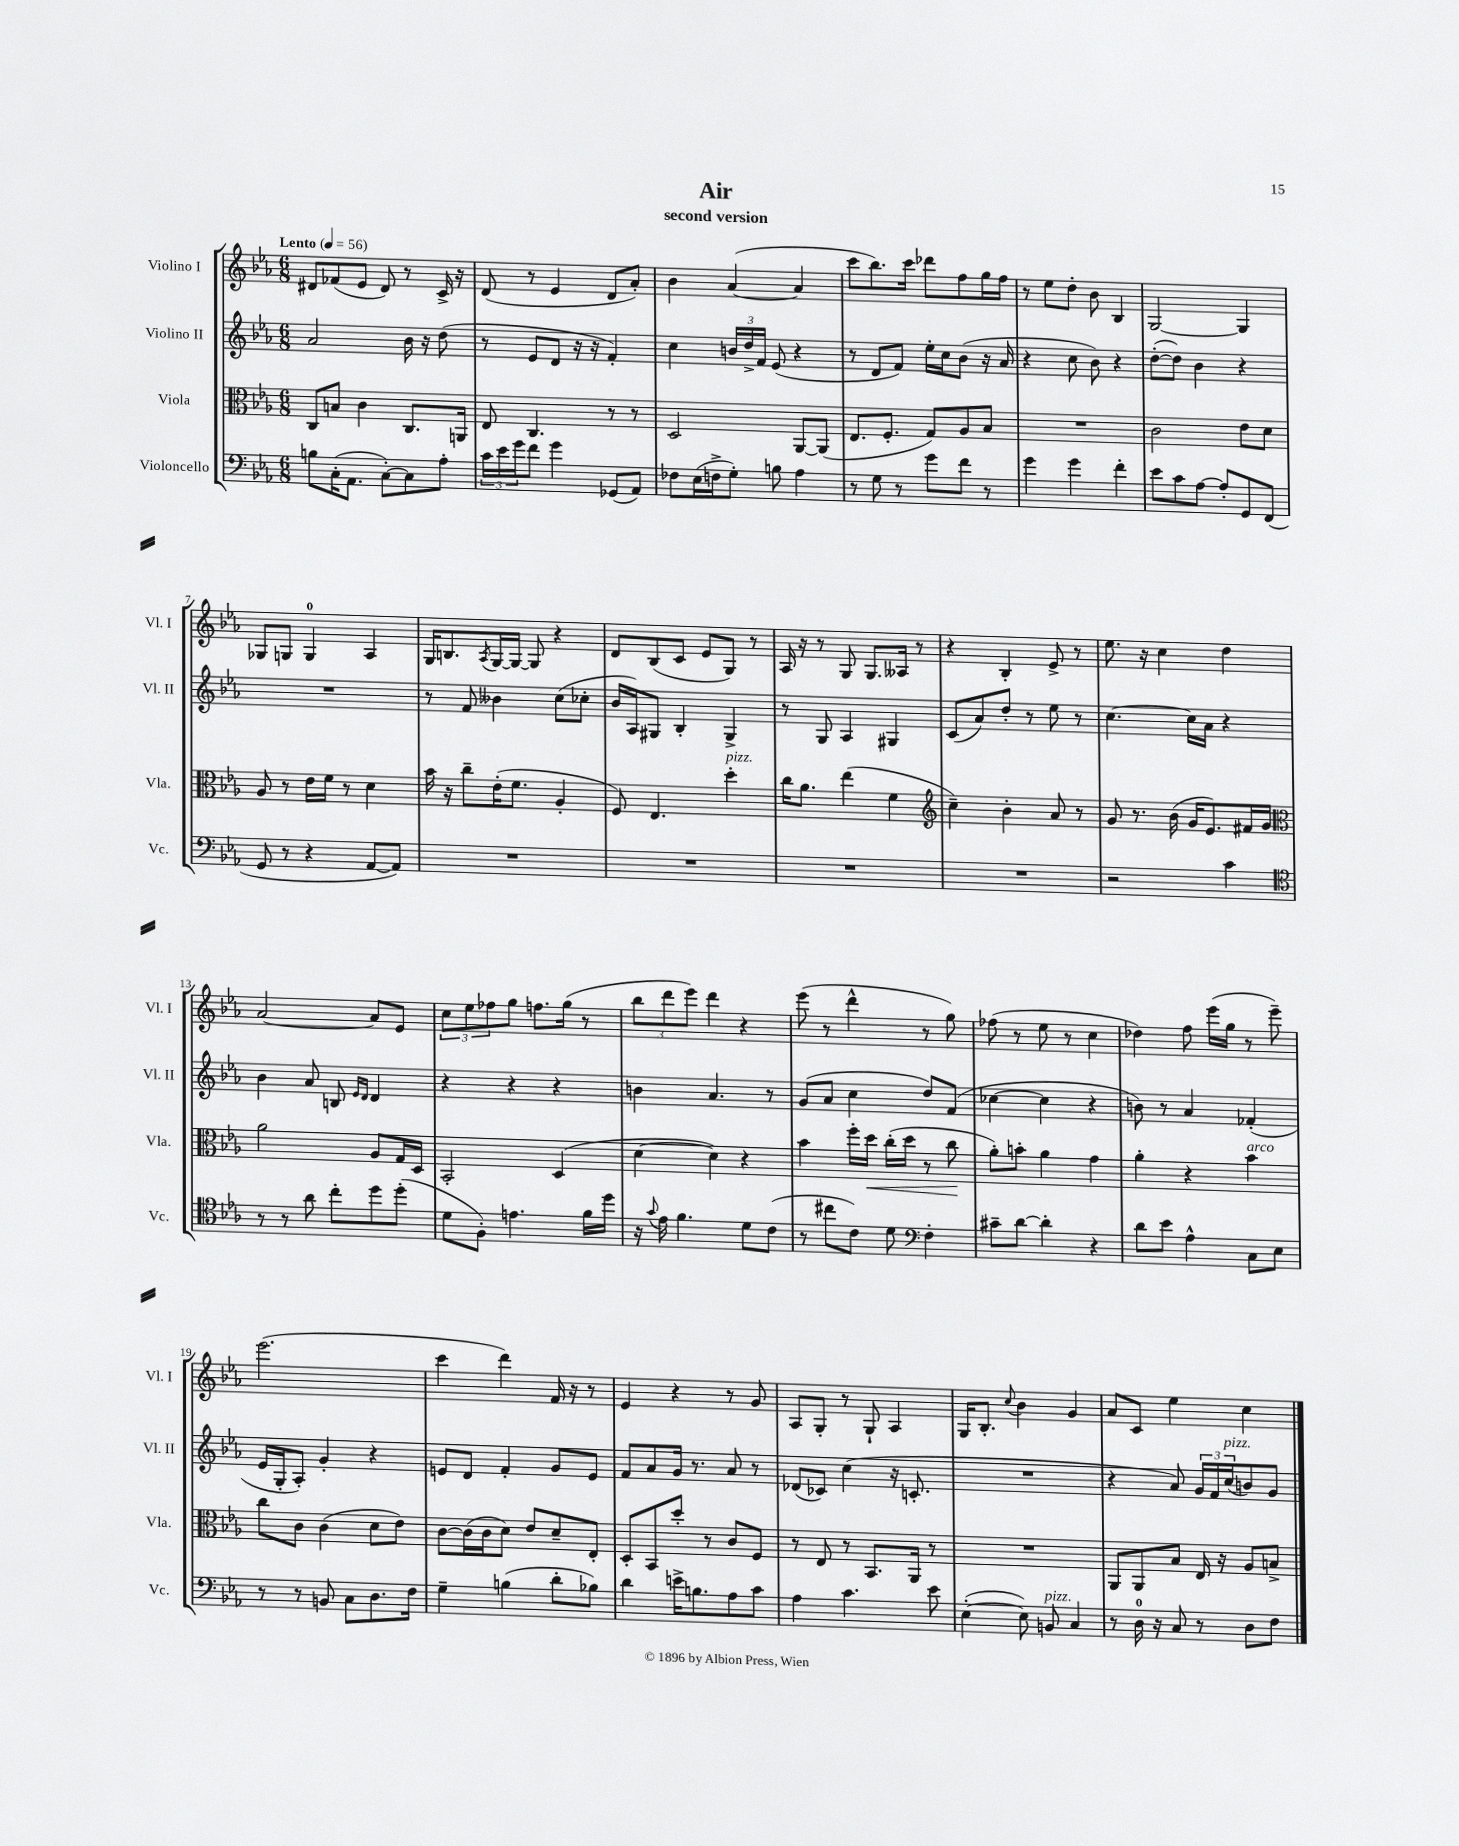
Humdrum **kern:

**kern	**kern	**kern	**kern
*staff4	*staff3	*staff2	*staff1
*clefF4	*clefC3	*clefG2	*clefG2
*k[b-e-a-]	*k[b-e-a-]	*k[b-e-a-]	*k[b-e-a-]
*M6/8	*M6/8	*M6/8	*M6/8
*MM56	*MM56	*MM56	*MM56
8B	8C	2a-	8d#
(16C'	8B	.	(8f-
8.AA-	.	.	.
.	4c	.	8e-
[8C')	.	.	8d#)
8C]	8.C	16b-	8r
.	.	16r	.
8A-'	.	(8dd	16c^
.	16AA	.	16r
=	=	=	=
24c	8E-	8r	(8d
24e-	.	.	.
24g	.	.	.
8f	4.C	8e-	8r
4g	.	8d	4e-
.	.	16r	.
.	.	16r	.
(8GG-	8r	4f')	8d
8AA-)	8r	.	8a-')
=	=	=	=
8F-	2D	4cc	4b-
(16E-	.	.	.
16F^	.	.	.
8G')	.	24b	([4a-
.	.	24dd^	.
.	.	24f	.
8B	.	(8e-	.
4A-	[8AA-	4r	4a-]
.	(8AA-]	.	.
=	=	=	=
8r	8.E-	8r	8ccc
8G	.	8d	8.bb-)
.	8.F'	.	.
8r	.	8f)	.
.	.	.	16ccc
8g	8G)	16ee-'	8ddd-
.	.	16cc	.
8f	8A-	(8b-	8ff
8r	8B-	16r	16gg
.	.	16a-	16ff
=	=	=	=
4g	2.r	4r	8r
.	.	.	8ee-
4g	.	8cc	8dd'
.	.	8b-)	8b-
4f'	.	4r	4B-
=	=	=	=
8e-	2c	([8dd'	[2G
8c	.	8dd])	.
[8A-	.	4b-	.
8A-']	.	.	.
8GG	8e-	4r	4G]
(8FF	8d	.	.
=	=	=	=
8GG	8A-	2.r	8G-
8r	8r	.	8G
4r	16e-	.	4G
.	16f	.	.
.	8r	.	.
[8AA-	4d	.	4A-
8AA-])	.	.	.
=	=	=	=
2.r	16b-	8r	16G
.	16r	.	8.B
.	8cc~	8f	.
.	.	.	8qA-
.	(16e-'	4b--	[16G
.	8.f	.	16G_
.	.	.	8G]
.	4A-'	(8cc	4r
.	.	8cc-'	.
=	=	=	=
2.r	8F)	16b-	8d
.	.	16A-)	.
.	4.E-	8G#	(8B-
.	.	4B-'	8c
.	.	.	8e-
.	4dd'	4G#^	8G)
.	.	.	8r
=	=	=	=
2.r	16cc	8r	16A-
.	8.a-	.	16r
.	.	8G	8r
.	(4ee-	4A-	8G
.	.	.	8.G
.	4f	4G#	.
.	.	.	16A--
.	.	.	8r
=	=	=	=
*	*clefG2	*	*
2.r	4cc~)	(8c	4r
.	.	8a-)	.
.	4b-'	8dd'	4B-'
.	.	8r	.
.	8a-	8ee-	8e-^
.	8r	8r	8r
=	=	=	=
2r	8g	[4.cc	8.ee-
.	8.r	.	.
.	.	.	16r
.	.	.	4cc
.	(16b-	.	.
.	16g	16cc]	.
.	8.e-)	16a-	.
4c	.	4r	4dd
.	16f#	.	.
.	16g	.	.
=	=	=	=
*clefC4	*clefC3	*	*
8r	2a-	4b-	[2a-
8r	.	.	.
8a-	.	8a-	.
8cc'	.	8B	.
.	.	16qqe-	.
.	.	16qqd	.
8dd	8A-	4d	8a-]
(8dd'	16G	.	8e-
.	16D	.	.
=	=	=	=
8d	2BB-'	4r	12cc
.	.	.	12ee-
8F')	.	.	.
.	.	.	12ff-
4.e	.	4r	8gg
.	.	.	8.ff
.	(4D	4r	.
.	.	.	(16gg
16f	.	.	8r
16dd	.	.	.
=	=	=	=
16r	[4d	4b	12bb-
8qqg	.	.	.
16e-	.	.	.
.	.	.	12ddd
4.f	.	.	.
.	.	.	12eee-)
.	4d])	4.a-	4ddd
8d	4r	.	4r
(8c	.	8r	.
=	=	=	=
8r	4b-	(8g	(8eee-
8cc#	.	8a-	8r
8c)	16ff'	4cc	4ddd^^
.	16dd	.	.
8d	(16cc'	.	.
.	16dd	.	.
*clefF4	*	*	*
4F'	8r	8dd)	8r
.	8cc	(8f	8gg)
=	=	=	=
8c#~	8a-')	[4cc-	(8ff-
[8d	8b'	.	8r
4d']	4a-	4cc-]	8ee-
.	.	.	8r
4r	4g	4r	4cc
=	=	=	=
8d	4a-'	8b)	4dd-)
8e-	.	8r	.
4A-^^	4r	4a-	8ff
.	.	.	(16eee-
.	.	.	16gg
8C	4b-	(4f-'	8r
8E-	.	.	8eee-~)
=	=	=	=
8r	8cc	16e-	(2.eee-
.	.	16G'	.
8r	8c	8A-')	.
8BB	(4c	4g'	.
8C	.	.	.
8.D	8d	4r	.
.	8e-)	.	.
16F	.	.	.
=	=	=	=
4G~	[8c	8e	4ccc
.	(16c]	8d	.
.	16c	.	.
(4B	8d)	4f'	4ddd)
.	8e-	.	.
8d'	8d~	8g	16f
.	.	.	16r
8B-)	8E-'	8e	8r
=	=	=	=
4d	8D'	8f	4e-
.	8BB-	8a-	.
16e^	8dd'	16g	4r
8.B	.	8.r	.
.	8r	.	.
8A-	8c	8a-	8r
8c	8F	8r	8g
=	=	=	=
4A-	8r	(8d-	8A-
.	8E-	8c-)	8G'
4.c	8r	(4cc	8r
.	8.BB-	.	8G`
.	.	16r	4A-
.	16AA-	8.c'	.
8e-	8r	.	.
=	=	=	=
([4E-'	2.r	2.r	16G
.	.	.	8.B-'
.	.	.	8qqcc
8E-])	.	.	4b-
8BB	.	.	.
4C	.	.	4g
=	=	=	=
8r	8AA-	4r	8a-
16D	8AA-	.	8c
16r	.	.	.
8C	8B-	8a-)	4ee-
8r	16E-	24g	.
.	.	24f	.
.	16r	.	.
.	.	(24cc	.
8D	8A-	8b)	4cc
8F	8B^	8g	.
==	==	==	==
*-	*-	*-	*-
